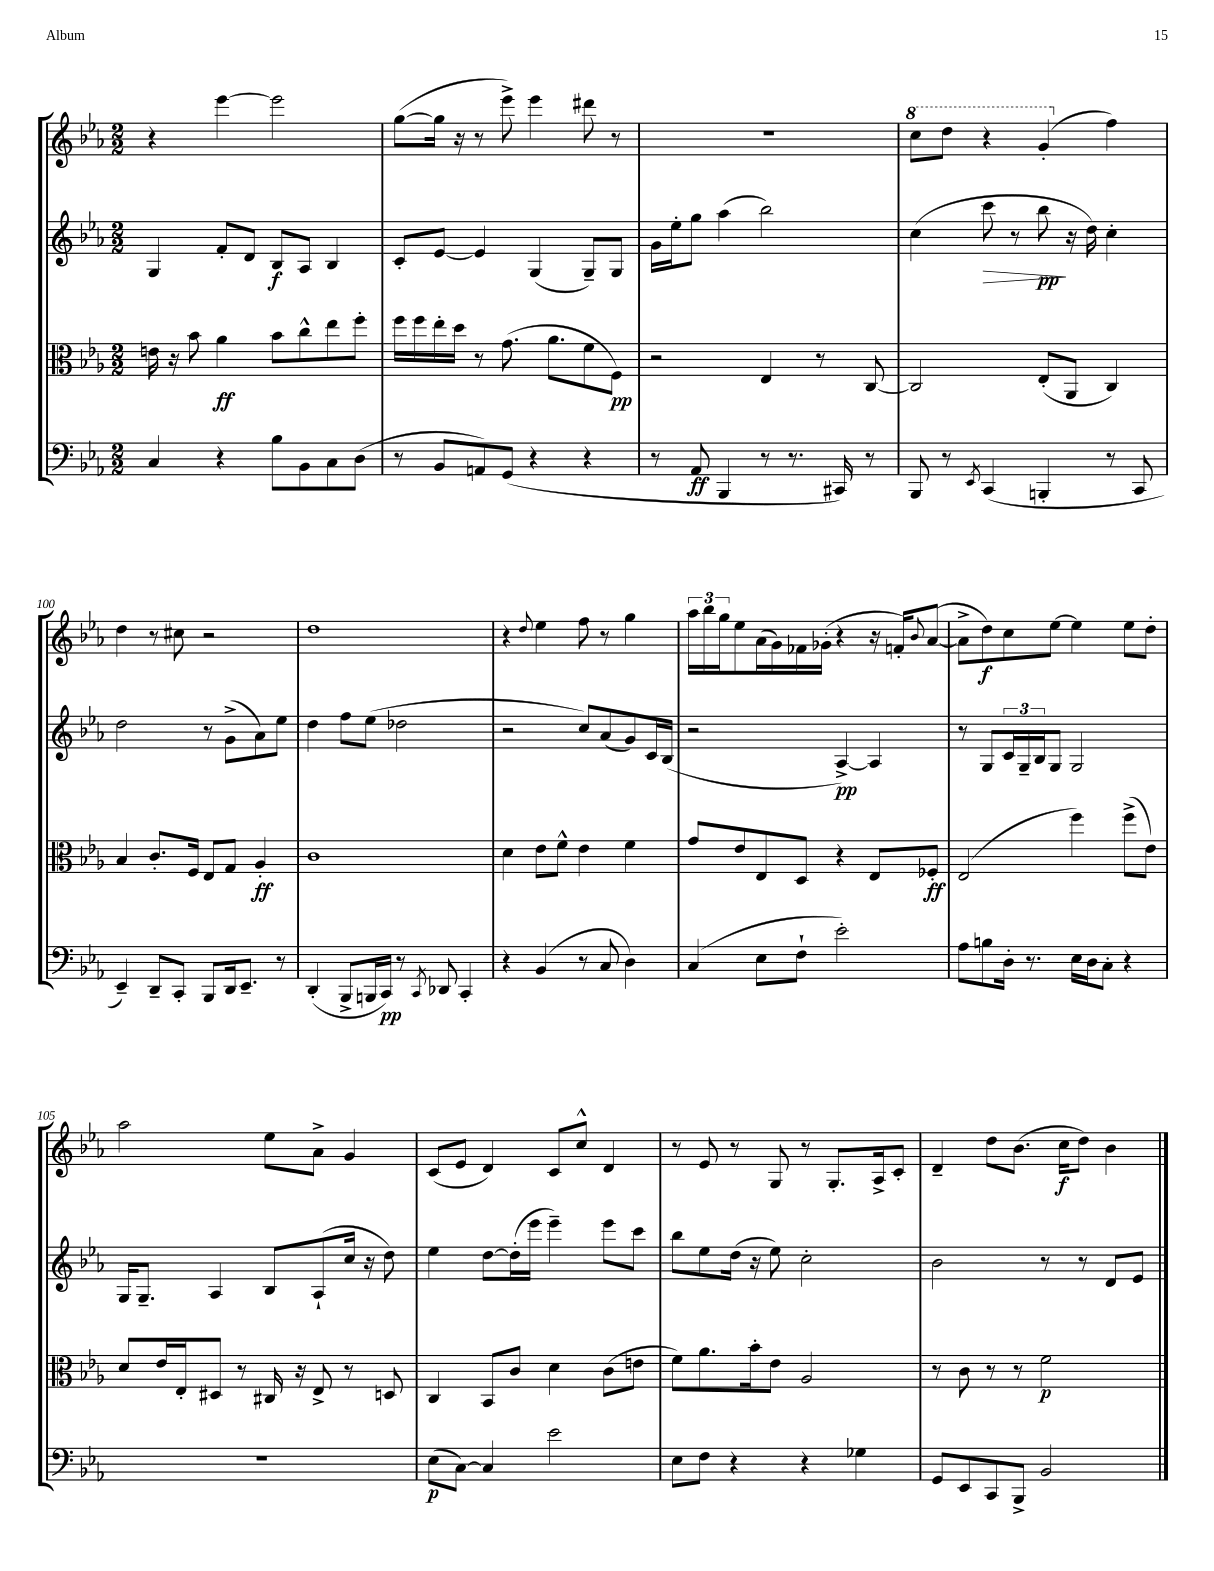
<<
\new StaffGroup <<
\new Staff = "s0" {
    \clef treble \key ees \major \numericTimeSignature \time 2/2
    r4 ees'''4~ ees'''2 |
    g''8~( g''16 r16 r8 ees'''8->) ees'''4 dis'''8 r8 |
    R1 |
    \ottava #1 c'''8 d'''8 r4 g''4-.( \ottava #0 f''4) |
    d''4 r8 cis''8 r2 |
    d''1 |
    r4 \appoggiatura { d''8 } ees''4 f''8 r8 g''4 |
    \tuplet 3/2 { aes''16 bes''16 g''16 } ees''8 aes'16( g'16) fes'16 ges'16-.( r4 r16 f'16-.) \appoggiatura { bes'8 } aes'8~( |
    aes'8-> d''8\f) c''8 ees''8~ ees''4 ees''8 d''8-. |
    aes''2 ees''8 aes'8-> g'4 |
    c'8( ees'8 d'4) c'8 c''8-^ d'4 |
    r8 ees'8 r8 g8 r8 g8.-. aes16-> c'8-. |
    d'4-- d''8 bes'8.( c''16\f d''8) bes'4 \bar "|." |
}
\new Staff = "s1" {
    \clef treble \key ees \major \numericTimeSignature \time 2/2
    g4 f'8-. d'8 bes8\f aes8 bes4 |
    c'8-. ees'8~ ees'4 g4( g8--) g8 |
    g'16 ees''16-. g''8 aes''4( bes''2) |
    c''4( c'''8\> r8 bes''8\pp\! r16 d''16) c''4-. |
    d''2 r8 g'8->( aes'8) ees''8 |
    d''4 f''8 ees''8( des''2 |
    r2 c''8) aes'8( g'8) c'16 bes16( |
    r2 aes4~->\pp) aes4 |
    r8 g8 \tuplet 3/2 { c'16 g16-- bes16 } g8 g2 |
    g16 g8.-- aes4 bes8 aes8-!( c''16 r16 d''8) |
    ees''4 d''8~ d''16-.( ees'''16 ees'''4--) ees'''8 c'''8 |
    bes''8 ees''8 d''16( r16 ees''8) c''2-. |
    bes'2 r8 r8 d'8 ees'8 \bar "|." |
}
\new Staff = "s2" {
    \clef alto \key ees \major \numericTimeSignature \time 2/2
    e'16 r16 bes'8 aes'4\ff bes'8 c''8-^ ees''8 f''8-. |
    f''16 f''16 ees''16-. d''16 r8 g'8.( aes'8. f'8 f8\pp) |
    r2 ees4 r8 c8~ |
    c2 ees8-.( aes,8 c4) |
    bes4 c'8.-. f16 ees8 g8 aes4-.\ff |
    c'1 |
    d'4 ees'8 f'8-^ ees'4 f'4 |
    g'8 ees'8 ees8 d8 r4 ees8 fes8-.\ff |
    ees2( f''4) f''8->( ees'8) |
    d'8 ees'16 ees16-. dis8 r8 cis16 r16 ees8-> r8 d8 |
    c4 bes,8 c'8 d'4 c'8( e'8 |
    f'8) aes'8. bes'16-. ees'8 aes2 |
    r8 c'8 r8 r8 f'2\p \bar "|." |
}
\new Staff = "s3" {
    \clef bass \key ees \major \numericTimeSignature \time 2/2
    c4 r4 bes8 bes,8 c8 d8( |
    r8 bes,8 a,8) g,8( r4 r4 |
    r8 aes,8\ff bes,,4 r8 r8. cis,16) r8 |
    bes,,8 r8 \acciaccatura { ees,8 } c,4( b,,4-. r8 c,8 |
    ees,4--) d,8-- c,8-. bes,,8 d,16 ees,8.-- r8 |
    d,4-.( bes,,8-> b,,16 c,16\pp) r8 \acciaccatura { c,8 } des,8 c,4-. |
    r4 bes,4( r8 c8 d4) |
    c4( ees8 f8-! ees'2-.) |
    aes8 b8 d16-. r8. ees16 d16 c8-. r4 |
    R1 |
    ees8\p( c8~) c4 ees'2 |
    ees8 f8 r4 r4 ges4 |
    g,8 ees,8 c,8 bes,,8-> bes,2 \bar "|." |
}
>>
>>
\layout { \context { \Score currentBarNumber = #96 \override BarNumber.break-visibility = ##(#f #t #t) barNumberVisibility = #(every-nth-bar-number-visible 5) } }
